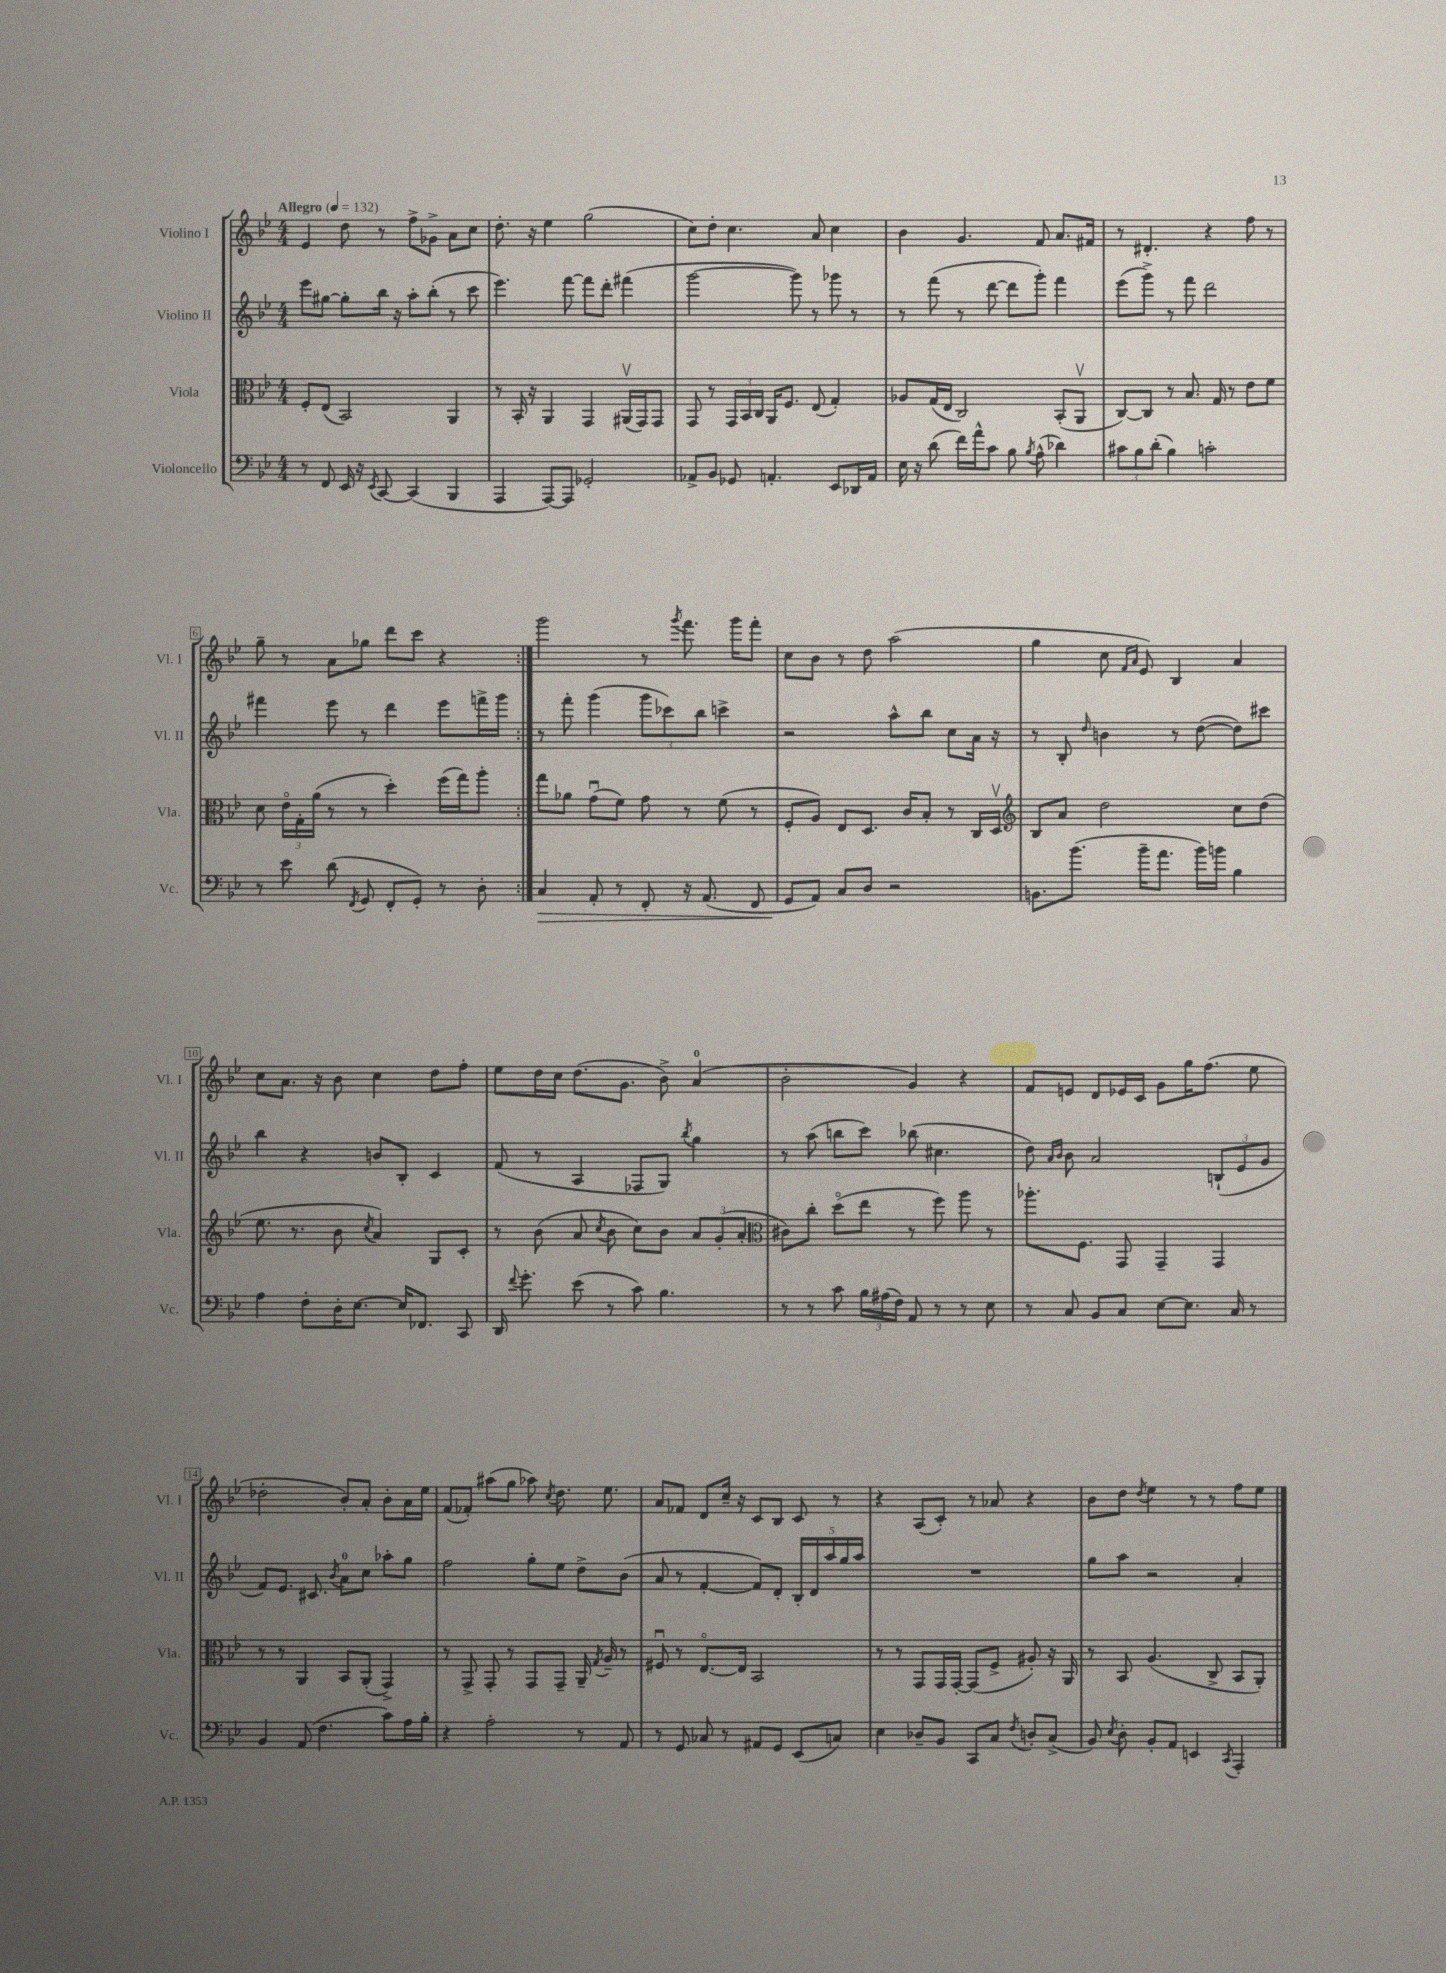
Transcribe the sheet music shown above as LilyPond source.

<<
\new StaffGroup <<
\new Staff = "s0" \with { instrumentName = "Violino I" shortInstrumentName = "Vl. I" } {
    \clef treble \key bes \major \numericTimeSignature \time 4/4 \tempo "Allegro" 4 = 132
    \autoBeamOff \repeat volta 2 { ees'4 d''8 r8 f''8[-> ges'8]-> a'8[ c''8] |
    d''8.-. r16 ees''4 g''2( |
    c''8[) d''8]-. c''4. a'8 c''4 |
    bes'4 g'4. f'8 a'8.[ fis'16] |
    r8 dis'4.-. r4 f''8 r8 |
    g''8-- r8 a'8[ ges''8] d'''8[ c'''8] r4 | }
    g'''2 r8 \acciaccatura { g'''8 } f'''8. g'''16[ f'''8]-. |
    c''8[ bes'8] r8 d''8 a''2( |
    g''4 c''8 \grace { f'16[ a'16] } ees'8) bes4 a'4 |
    c''8[ a'8.] r16 bes'8 c''4 d''8[ f''8]-. |
    ees''8[ d''16 c''16] d''8.[( g'8.] bes'8->) a'4-0( |
    bes'2-. g'4) r4 |
    f'8[ e'8] d'8[ ees'16 c'16] g'8[ g''16 f''8.]( ees''8 |
    des''2-. bes'8[-.) a'8]-. bes'8[-. a'16 ees''16] |
    f'8[( fes'8]-.) ais''8[( g''8] aes''8) \acciaccatura { c''8 } d''8. ees''8. |
    a'8[ fes'8] d'8[ c''16]-- r16 c'8[ bes8] c'8 r8 |
    r4 a8[( c'8]-.) r8 aes'8 r4 |
    bes'8[ d''8] \acciaccatura { d''8 } ees''4 r8 r8 f''8[ ees''8] \bar "|." |
}
\new Staff = "s1" \with { instrumentName = "Violino II" shortInstrumentName = "Vl. II" } {
    \clef treble \key bes \major \numericTimeSignature \time 4/4
    \autoBeamOff \repeat volta 2 { ees'''8[ gis''8]~ gis''8[-. bes''16] r16 a''8[-. bes''8]-.( r8 c'''8 |
    ees'''4.) f'''8~ f'''8[ d'''8]-. fis'''4( |
    g'''2~ g'''8) r8 ges'''8 r8 |
    r8 f'''8( r8 d'''8~ d'''8[ g'''8]-.) f'''4 |
    ees'''8[( g'''8]->) r8 f'''8 d'''2 |
    fis'''4 ees'''8 r8 d'''4 ees'''8[ f'''16-> g'''16] | }
    r8 f'''8-. g'''4( \tuplet 3/2 { g'''8[ ces'''8) bes''8] } c'''4-> |
    r2 a''8[-^ bes''8] c''8[ a'16] r16 |
    r8 bes8-. \grace { d''16 } b'4 r8 d''8~( d''8[) cis'''8] |
    bes''4 r4 b'8[ bes8]-. c'4 |
    f'8( r8 a4 fes8[ g8]) \acciaccatura { bes''8 } g''4 |
    r8 a''8( b''8[ c'''8]) bes''8( cis''4. |
    d''8) \grace { a'16[ bes'16] } bes'8 a'2 \tuplet 3/2 { b8[-!( ees'8 g'8] } |
    f'8[) ees'8.] cis'8. \acciaccatura { bes'8 } a'8[-0 c''8] aes''8[-. g''8] |
    f''2 g''8[-. ees''8] d''8[-> bes'8]( |
    a'8 r8 f'4~-. f'8[) d'8]-. \tuplet 5/4 { bes16[-. d'16 a''16 g''16 a''16] } |
    R1 |
    g''8[ a''8] r2 a'4-. \bar "|." |
}
\new Staff = "s2" \with { instrumentName = "Viola" shortInstrumentName = "Vla." } {
    \clef alto \key bes \major \numericTimeSignature \time 4/4
    \autoBeamOff \repeat volta 2 { f8[-. ees8]( bes,2) a,4 |
    r8 bes,16-. r16 a,4 g,4 ais,16[\upbow( g,16) g,8] |
    g,8 r8 \tuplet 3/2 { g,16[ bes,16 c16] } a,16[ f8.] ees8( g4-.) |
    aes8[ g16( ees16] c2) bes,8[-.( a,8]\upbow |
    c8[~) c8] r8 bes8. g16 r8 ees'8[ f'8] |
    d'8 \tuplet 3/2 { ees'16[\flageolet g16-. a'16]( } r8 r8 d''4-.) f''16[( g''16) a''8]-. | }
    g''8[ aes'8] g'8[\downbow( f'8]) g'8 r8 f'8( r8 |
    f8[-. a8]) ees8[ d8.] c'16[ bes8]-. r8 c16[ d16]\upbow |
    \clef treble bes8[ a'8] d''2 c''8[ d''8]( |
    ees''8. r8. bes'8 \acciaccatura { c''8 } a'4) g8[ c'8]-. |
    r8 bes'8( a'8 \acciaccatura { c''8 } bes'8 c''8[) bes'8] \tuplet 3/2 { a'8[ g'8-.( a'8]-. } |
    \clef alto cis'8[) c''8]-. d''8[\flageolet( ees''8] r8 f''8) a''8 r8 |
    aes''8.[-. f8.] g,8 g,4-- g,4 |
    r8 r8 a,4 bes,8[ a,8]-.( g,4->) |
    r8 g,8-> g,8-. r8 g,8[ g,8]-- a,16-- \acciaccatura { g8 } a16-- r8 |
    fis8\downbow r8 ees8.[~\flageolet ees16] bes,2 |
    r8 r8 g,8[ g,16 g,16]~-. g,8[( f8]-> ais8-.) r16 a,16 |
    r8 bes,8 a4.( c8-> bes,8[ a,8]-.) \bar "|." |
}
\new Staff = "s3" \with { instrumentName = "Violoncello" shortInstrumentName = "Vc." } {
    \clef bass \key bes \major \numericTimeSignature \time 4/4
    \autoBeamOff \repeat volta 2 { r8 f,8 ees,16 r16 \acciaccatura { ees,8 } c,8~ c,4( bes,,4 |
    a,,4 a,,8[~) a,,8] ges,2-. |
    aes,8[-> bes,8] ges,8 a,4.-. ees,8[ des,16 a,16] |
    ees16 r16 d'8( f'16[) a'16-^ c'8] bes8 \acciaccatura { bes8 } a8-^( des'4) |
    \tuplet 3/2 { cis'8[ bes8 d'8]-.( } bes4) c'2-. |
    r8 ees'8 d'8( \acciaccatura { f,8 } g,8 f,8[-. g,8]-.) r8 d8-. | }
    c4\> a,8-. r8 f,8-. r16 a,8.( f,8 |
    g,8[\! a,8]) c8[ d8] r2 |
    b,8.[ bes'8.]( bes'16[-- a'8.] bes'16[) b'16] bes4 |
    a4 f8[-. d16-. ees8.]~ ees16[ fes,8.] c,8 |
    d,16 \appoggiatura { f'8 } g'8.-. ees'8( r8 c'8) bes4. |
    r8 r8 c'8 \tuplet 3/2 { bes16[ ais16( f16]) } a,8 r8 r8 ees8 |
    r8 c8 bes,8[ c8] ees8[~ ees8.] c16 r8 |
    bes,4 a,8( f4. c'8[) a16 bes16]-. |
    r4 a2-. r8 a,8 |
    r8 g,8 ces8 r8 ais,8[ g,8] ees,8[( c8]) |
    ees4 des8[-- bes,8] c,8[ c8] \acciaccatura { f8 } d8[-. c8]->( |
    bes,8) \acciaccatura { ees8 } d8-. bes,8[-. a,8] e,4 \acciaccatura { c,8 } a,,4-. \bar "|." |
}
>>
>>
\layout { \context { \Score \override BarNumber.stencil = #(make-stencil-boxer 0.1 0.3 ly:text-interface::print) } }
